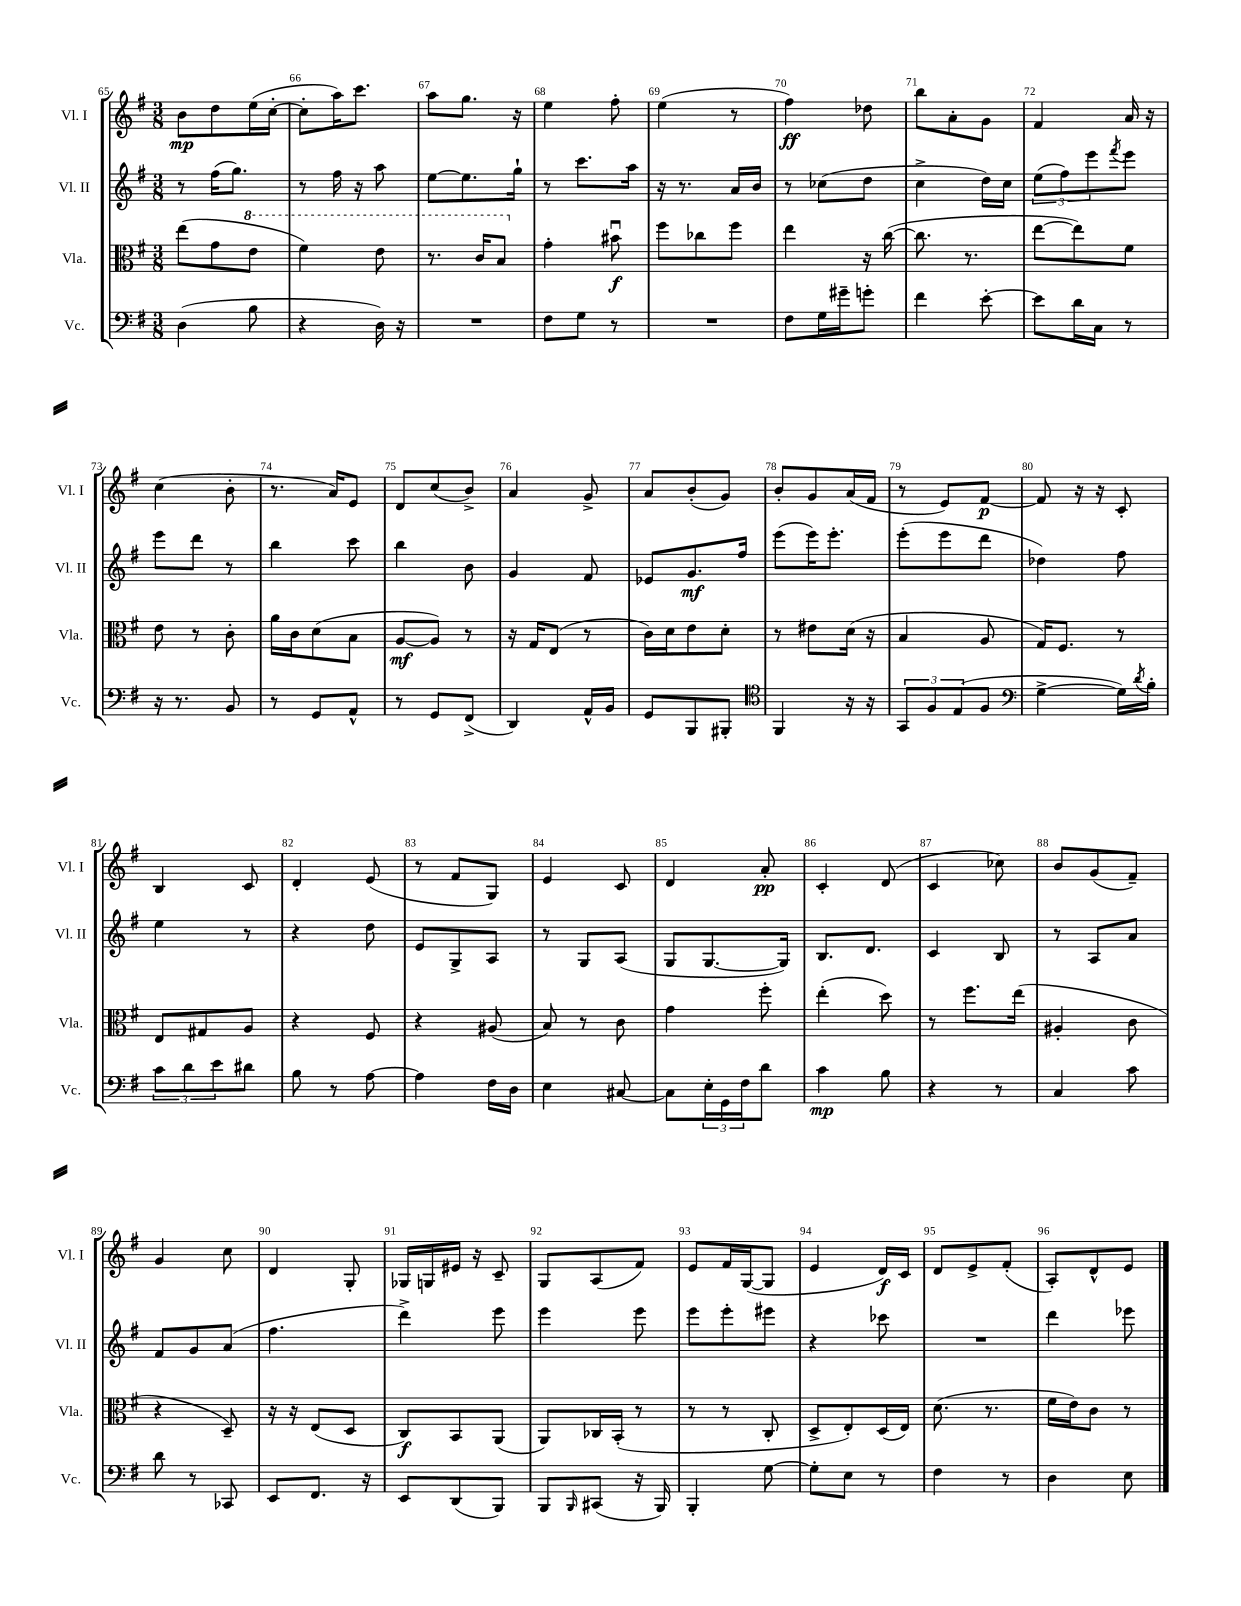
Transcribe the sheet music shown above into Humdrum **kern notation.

**kern	**kern	**kern	**kern
*staff4	*staff3	*staff2	*staff1
*clefF4	*clefC3	*clefG2	*clefG2
*k[f#]	*k[f#]	*k[f#]	*k[f#]
*M3/8	*M3/8	*M3/8	*M3/8
(4D\	(8ee\L	8r	8b\L
.	8g\	(16ff#\LK	8dd\
.	.	8.gg\J)	.
8B\	8ee\J	.	(16ee\L
.	.	.	[16cc'\JJ
=	=	=	=
4r	4ff#\)	8r	8cc'\]L
.	.	16ff#\	16aa\K)
.	.	16r	8.ccc\J
16D\)	8ee\	8aa\	.
16r	.	.	.
=	=	=	=
4.r	8.r	[8ee\L	8aa\L
.	.	8.ee\]	8.gg\J
.	16cc/LK	.	.
.	8b/J	.	.
.	.	16gg`\Jk	16r
=	=	=	=
8F#\L	4g'\	8r	4ee\
8G\J	.	8.ccc\L	.
8r	8b#u\	.	8ff#'\
.	.	16aa\Jk	.
=	=	=	=
4.r	8ff#\L	16r	(4ee\
.	.	8.r	.
.	8cc-\	.	.
.	8ff#\J	16a/LL	8r
.	.	16b/JJ	.
=	=	=	=
8F#\L	4ee\	8r	4ff#\)
16G\L	.	(8cc-\L	.
16g#~\J	.	.	.
8g'\J	16r	8dd\J	8dd-\
.	([16cc\	.	.
=	=	=	=
4f#\	8.cc\]	4cc^\	8bb\L
.	.	.	8a'\
.	8.r	.	.
[8e'\	.	16dd\LL)	8g\J
.	.	16cc\JJ	.
=	=	=	=
8e\]L	[8ee\L	(12ee\L	4f#/
.	.	12ff#\)	.
16d\L	8ee\])	.	.
.	.	12eee\	.
16C\JJ	.	.	.
.	.	8qfff#/	.
8r	8f#\J	8eee\J	16a/
.	.	.	16r
=	=	=	=
16r	8e\	8eee\L	(4cc\
8.r	.	.	.
.	8r	8ddd\J	.
8BB/	8c'\	8r	8b'\
=	=	=	=
8r	16a\LL	4bb\	8.r
.	16c\J	.	.
8GG/L	(8d\	.	.
.	.	.	16a/LK)
8AA^^/J	8B\J	8ccc\	8e/J
=	=	=	=
8r	[8A/L	4bb\	8d/L
8GG/L	8A/]J)	.	(8cc/
(8FF#^/J	8r	8b\	8b^/J)
=	=	=	=
4DD/)	16r	4g/	4a/
.	16G/LK	.	.
.	(8E/J	.	.
16AA^^/LL	8r	8f#/	8g^/
16BB/JJ	.	.	.
=	=	=	=
8GG/L	16c\LL)	8e-/L	8a/L
.	16d\J	.	.
8BBB/	8e\	8.g/	(8b'/
8BBB#'/J	8d'\J	.	8g/J)
.	.	16ff#/Jk	.
=	=	=	=
*clefC4	*	*	*
4FF#/	8r	(8eee\L	8b'/L
.	8e#\L	16eee\K)	8g/
.	.	8.eee'\J	.
16r	(16d\Jk	.	(16a/L
16r	16r	.	16f#/JJ
=	=	=	=
12GG/L	4B/	(8eee'\L	8r
12F#/	.	.	.
.	.	8eee\	8e/L)
(12E/	.	.	.
8F#/J	8A/	8ddd\J	[8f#/J
=	=	=	=
*clefF4	*	*	*
[4G^\	16G/LK)	4dd-\)	8f#/]
.	8.F#/J	.	.
.	.	.	16r
.	.	.	16r
16G\]LL)	8r	8ff#\	8c'/
8qd/	.	.	.
16B'\JJ	.	.	.
=	=	=	=
12c\L	8E/L	4ee\	4B/
12d\	.	.	.
.	8G#/	.	.
12e\	.	.	.
8d#\J	8A/J	8r	8c/
=	=	=	=
8B\	4r	4r	4d'/
8r	.	.	.
[8A\	8F#/	8dd\	(8e/
=	=	=	=
4A\]	4r	8e/L	8r
.	.	8G^/	8f#/L
16F#\LL	(8A#/	8A/J	8G/J)
16D\JJ	.	.	.
=	=	=	=
4E\	8B/)	8r	4e/
.	8r	8G/L	.
[8C#/	8c\	(8A/J	8c/
=	=	=	=
8C#\]L	4g\	8G/L	4d/
24E'\L	.	[8.G/	.
24GG\	.	.	.
24F#\J	.	.	.
8d\J	8ff#'\	.	8a'/
.	.	16G/]Jk)	.
=	=	=	=
4c\	(4ee'\	8.B/L	4c'/
.	.	8.d/J	.
8B\	8dd\)	.	(8d/
=	=	=	=
4r	8r	4c/	4c/
.	8.ff#\L	.	.
8r	.	8B/	8cc-\)
.	(16ee\Jk	.	.
=	=	=	=
4C/	4A#'/	8r	8b/L
.	.	8A/L	(8g/
8c\	8c\	8a/J	8f#~/J)
=	=	=	=
8d\	4r	8f#/L	4g/
8r	.	8g/	.
8CC-/	8D~/)	(8a/J	8cc\
=	=	=	=
8EE/L	16r	4.ff#\	4d/
.	16r	.	.
8.FF#/J	(8E/L	.	.
.	8D/J	.	8G'/
16r	.	.	.
=	=	=	=
8EE/L	8C/L)	4ddd^\)	16G-/LL
.	.	.	16G/
(8DD/	8BB/	.	16e#/JJ
.	.	.	16r
8BBB/J)	(8AA/J	8eee\	8c~/
=	=	=	=
8BBB/L	8AA/L)	4eee\	8G/L
16qqBBB/	.	.	.
(8CC#/J	16C-/L	.	(8A/
.	(16BB'/JJ	.	.
16r	8r	8eee\	8f#/J)
16BBB/)	.	.	.
=	=	=	=
4BBB'/	8r	8eee\L	8e/L
.	8r	8eee'\	16f#/L
.	.	.	([16G/J
[8G\	8C'/	8eee#\J	8G/]J
=	=	=	=
8G'\]L	8D^/L	4r	4e/
8E\J	8E'/)	.	.
8r	(16D/L	8ccc-\	16d/LL)
.	16E/JJ)	.	16c/JJ
=	=	=	=
4F#\	(8.d\	4.r	8d/L
.	.	.	8e^/
.	8.r	.	.
8r	.	.	(8f#'/J
=	=	=	=
4D\	16f#\LL	4ddd\	8A'/L)
.	16e\J)	.	.
.	8c\J	.	8d^^/
8E\	8r	8eee-\	8e/J
==	==	==	==
*-	*-	*-	*-
